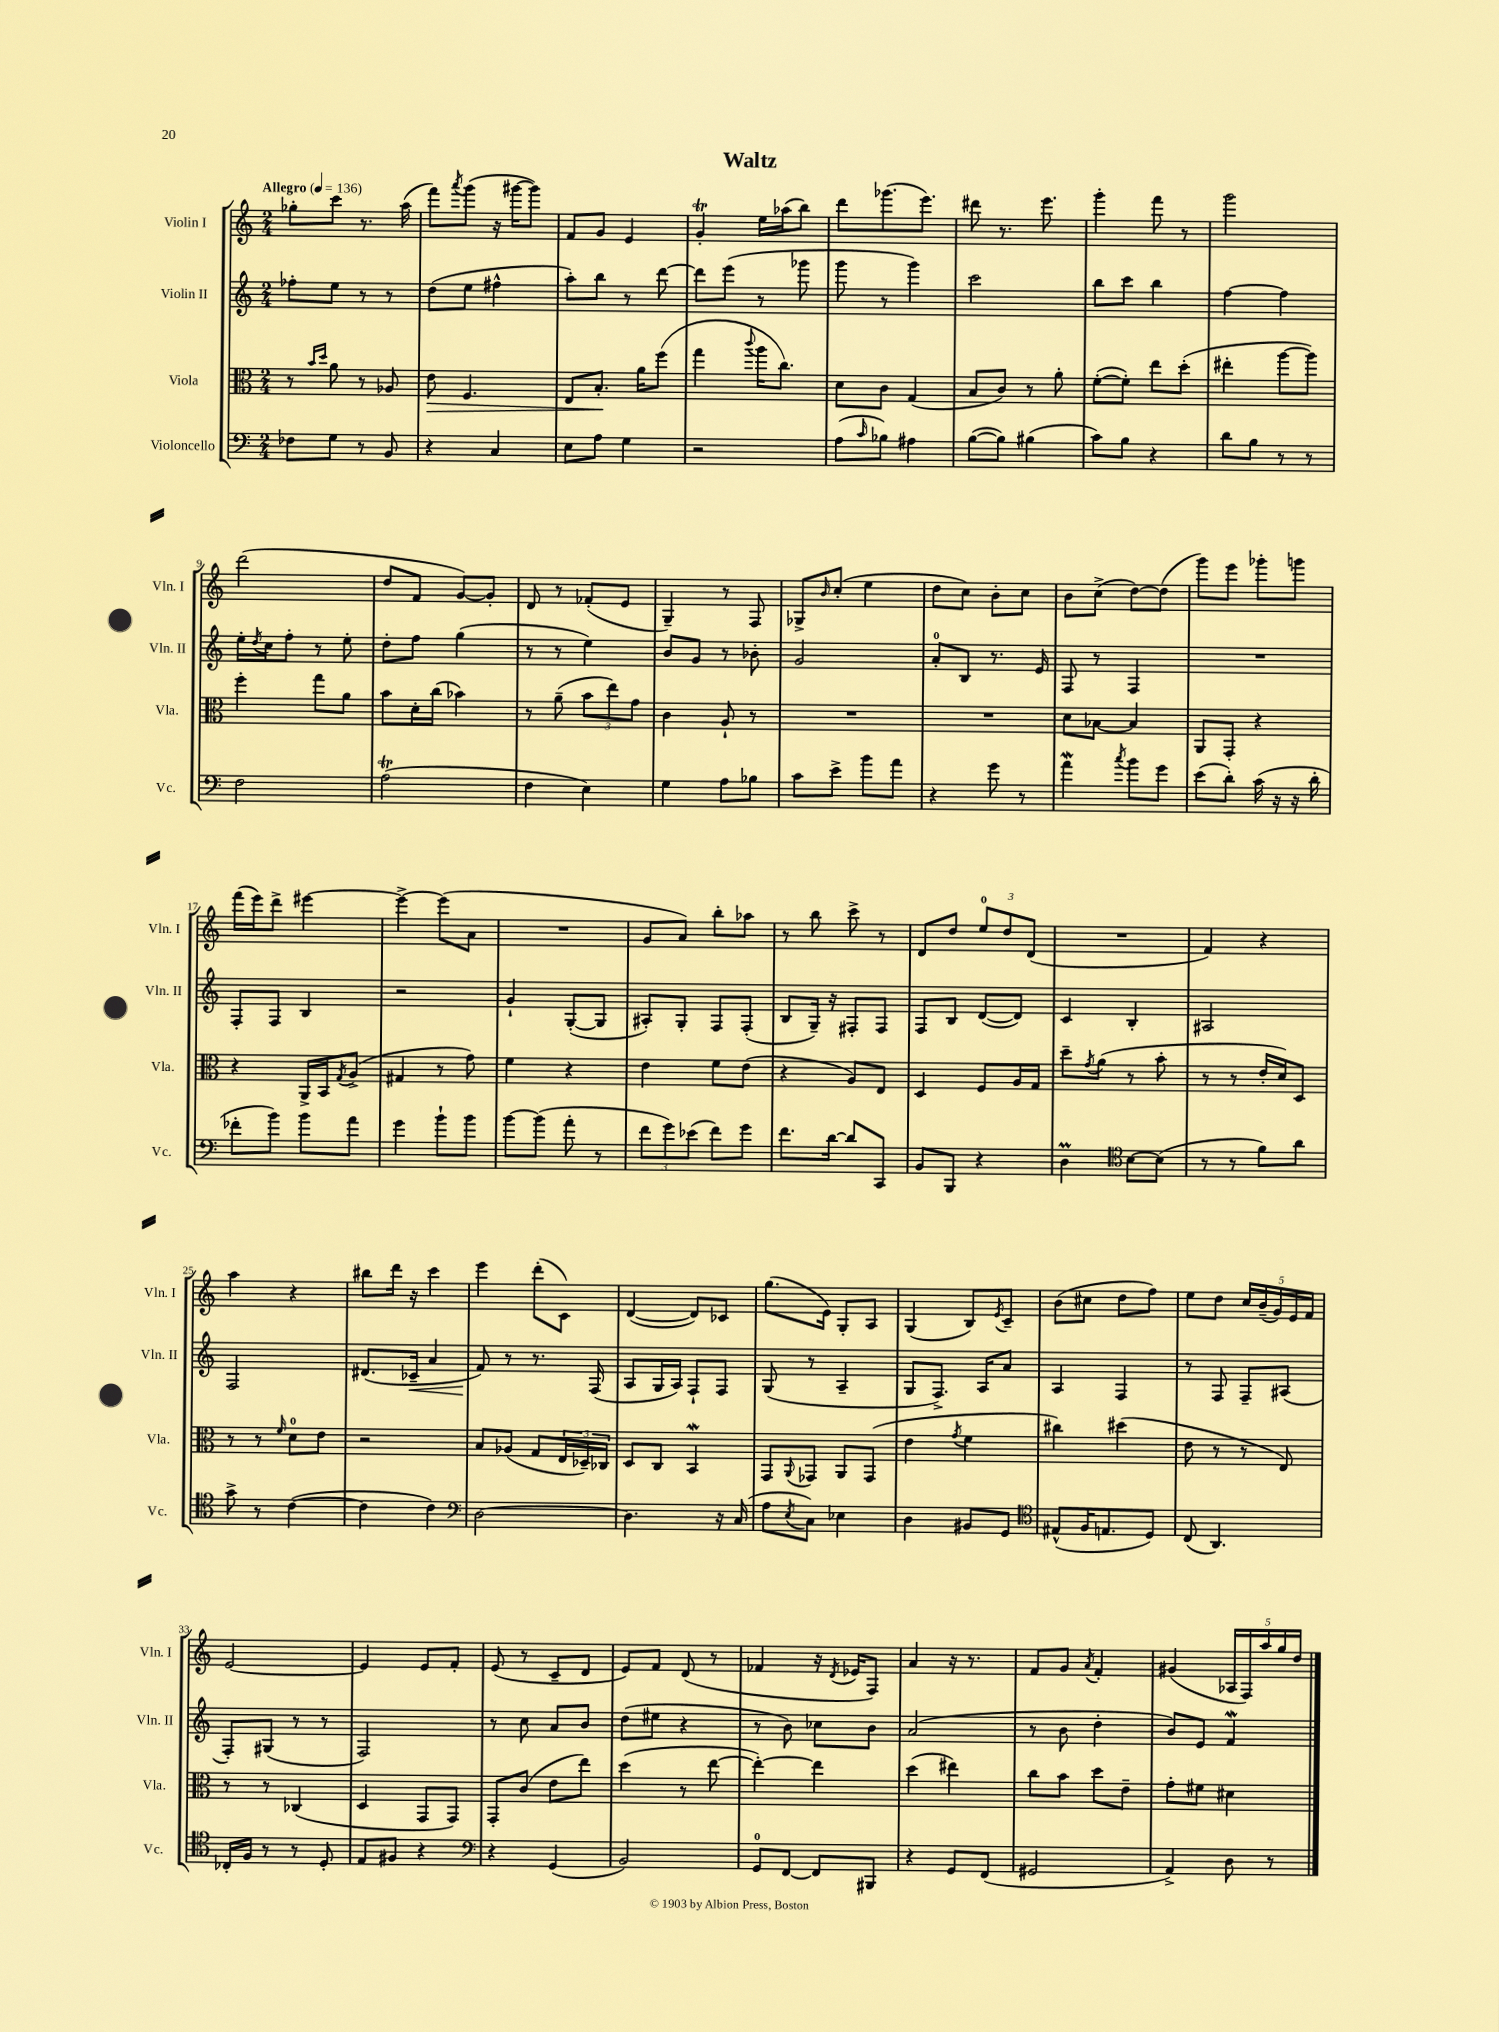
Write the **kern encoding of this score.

**kern	**kern	**kern	**kern
*staff4	*staff3	*staff2	*staff1
*clefF4	*clefC3	*clefG2	*clefG2
*k[]	*k[]	*k[]	*k[]
*M2/4	*M2/4	*M2/4	*M2/4
*MM136	*MM136	*MM136	*MM136
8F-	8r	8ff-'	8gg-'
.	16qqb	.	.
.	16qqdd	.	.
8G	8a	8ee	8ccc
8r	8r	8r	8.r
8BB	8A-	8r	.
.	.	.	(16aa
=	=	=	=
4r	8e	(8dd	8fff)
.	.	.	8qaaa
.	4.F	8ee	(8ggg
4C	.	4ff#^^	16r
.	.	.	[16ggg#
.	.	.	8ggg#])
=	=	=	=
8E	8E	8aa')	8f
8A	8.B'	8bb	8g
4G	.	8r	4e
.	16a	.	.
.	(8ff	[8ddd	.
=	=	=	=
2r	4gg	8ddd]	4g'
.	.	(8eee	.
.	8qqccc	.	.
.	16aa	8r	16ee
.	8.cc)	.	(16aa-
.	.	8ggg-	8bb)
=	=	=	=
(8A	8d	8ggg	8ddd
16qqc	.	.	.
8B-)	8c	8r	(8.ggg-
4A#	(4G	4ggg)	.
.	.	.	8.eee)
=	=	=	=
([8B	8B	2ccc	8ddd#
8B])	8c)	.	8.r
(4B#	8r	.	.
.	.	.	8.eee
.	8a'	.	.
=	=	=	=
8c)	([8f'	8bb	4ggg'
8B	8f'])	8ccc	.
4r	8ee	4bb	8fff
.	(8dd'	.	8r
=	=	=	=
8d	4ee#'	[4ff	2ggg
8B	.	.	.
8r	[8aa	4ff]	.
8r	8aa])	.	.
=	=	=	=
2F	4ff'	16ee'	(2ddd
.	.	8qdd	.
.	.	16cc	.
.	.	8ff'	.
.	8gg	8r	.
.	8a	8ee'	.
=	=	=	=
(2A	8b	8dd'	8dd
.	16d'	8ff	8f
.	(16cc	.	.
.	4b-)	(4gg	[8g)
.	.	.	8g']
=	=	=	=
4F	8r	8r	8d
.	(8a~	8r	8r
4E)	12b	4ee)	(8f-'
.	12ee)	.	.
.	.	.	8e
.	12g	.	.
=	=	=	=
4G	4c	8b	4G~)
.	.	8g	.
8A	8A`	8r	8r
8B-	8r	8b-'	8F
=	=	=	=
8c	2r	2g	8G-^
.	.	.	16qqb
8e^	.	.	(8cc'
8b	.	.	4ee
8a	.	.	.
=	=	=	=
4r	2r	8a'	8dd
.	.	8B	8cc)
8g	.	8.r	8b'
8r	.	.	8cc
.	.	16e	.
=	=	=	=
4a	8d	8F	8b
.	[8B-	8r	(8cc^
8qcc	.	.	.
8b	4B-]	4F	[8dd)
8g	.	.	(8dd]
=	=	=	=
(8e	8AA	2r	8ggg)
8d')	8GG'	.	8eee
(16c	4r	.	8ggg-'
16r	.	.	.
16r	.	.	8ggg
16d'	.	.	.
=	=	=	=
8f-'	4r	8F'	(16fff
.	.	.	16eee)
8b)	.	8F	8ddd^
8b	16AA^	4B	[4eee#
.	16BB	.	.
.	8qG	.	.
8a	(8A^	.	.
=	=	=	=
4g	4G#	2r	4eee#^_
8b`	8r	.	(8eee#]
8b	8g)	.	8a
=	=	=	=
[8b	4f	4g`	2r
(8b]	.	.	.
8a'	4r	([8G'	.
8r	.	8G]	.
=	=	=	=
12f	4e	8A#')	8g
12g)	.	.	.
.	.	8G'	8a)
(12e-	.	.	.
8f)	8f	8F	8bb'
8g	(8e	(8F'	8aa-
=	=	=	=
8.f	4r	8B	8r
.	.	16G~)	8bb
[16d	.	16r	.
8d]	8A)	8F#'	8ccc^
8CC	8E	8F#	8r
=	=	=	=
8BB	4D	8F	8d
8BBB	.	8B	8dd
4r	8F	([8d	12ee
.	.	.	12dd
.	16A	8d])	.
.	.	.	(12d
.	16G	.	.
=	=	=	=
4D	8dd~	4c	2r
.	8qg	.	.
.	(8a	.	.
*clefC4	*	*	*
[8B	8r	4B'	.
(8B]	8b'	.	.
=	=	=	=
8r	8r	2A#	4f)
8r	8r	.	.
8f)	16e'	.	4r
.	16d)	.	.
8a	8D	.	.
=	=	=	=
8g^	8r	2F	4aa
8r	8r	.	.
.	16qqf	.	.
([4c	8d	.	4r
.	8e	.	.
=	=	=	=
4c]	2r	(8.d#	8bb#
.	.	.	16ddd
.	.	16c-~	16r
4c)	.	4a	4ccc
=	=	=	=
*clefF4	*	*	*
[2D	8B	8f)	4eee
.	(8A-	8r	.
.	8G	8.r	(8ddd'
.	24E	.	8c)
.	24D-~)	.	.
.	.	(16F	.
.	24C-	.	.
=	=	=	=
4.D]	8D	8A	([4d
.	8C	16G	.
.	.	16A)	.
.	4BB	8F`	8d])
16r	.	8F	8c-
(16C	.	.	.
=	=	=	=
8A	8GG	(8G	(8.gg
8qE	8qqAA	.	.
8C)	8GG-	8r	.
.	.	.	16e)
4E-	8AA	4A~	8G'
.	(8GG-	.	8A
=	=	=	=
4D	4e	8G	(4G
.	.	8.F^)	.
.	8qg	.	.
8BB#	4f	.	8B)
.	.	16A	.
.	.	.	8qe
8GG	.	8a	8c~
=	=	=	=
*clefC4	*	*	*
(8E#^^	4cc#)	4A	(8b
16F	.	.	8cc#
8.E	.	.	.
.	(4dd#	4F	8dd
8D)	.	.	8ff)
=	=	=	=
(8C	8e	8r	8ee
4.AA)	8r	8F	8dd
.	8r	8F~	20cc
.	.	.	(20b~
.	.	.	20g)
.	8E)	(8A#	.
.	.	.	20e
.	.	.	20f
=	=	=	=
16C-'	8r	8F')	[2e
16F	.	.	.
8r	8r	(8G#	.
8r	(4C-	8r	.
8D'	.	8r	.
=	=	=	=
8E	4D	2F)	4e]
8F#	.	.	.
4r	8GG	.	8e
.	8GG)	.	8f'
=	=	=	=
*clefF4	*	*	*
4r	8GG'	8r	(8e
.	(8c	8cc	8r
(4GG	8e	8a	8c~
.	8ee)	8b	8d
=	=	=	=
2BB)	(4dd	(8dd	8e)
.	.	8ee#	8f
.	8r	4r	(8d
.	[8ee	.	8r
=	=	=	=
8GG	4ee'_)	8r	4f-
[8FF	.	8b)	.
8FF]	4ee]	8cc-	16r
.	.	.	8qd
.	.	.	16e-
8BBB#	.	8b	8F)
=	=	=	=
4r	(4dd	(2a	4a
8GG	4ee#)	.	16r
.	.	.	8.r
(8FF	.	.	.
=	=	=	=
2GG#	8cc	8r	8f
.	8b	8b	8g
.	.	.	8qa
.	8dd	4dd'	4f'
.	8e~	.	.
=	=	=	=
4AA^)	8g'	8b)	(4g#
.	8f#	8e	.
8D	4d#	4f	20A-
.	.	.	20F)
.	.	.	20aa
8r	.	.	.
.	.	.	20gg
.	.	.	20dd
==	==	==	==
*-	*-	*-	*-
